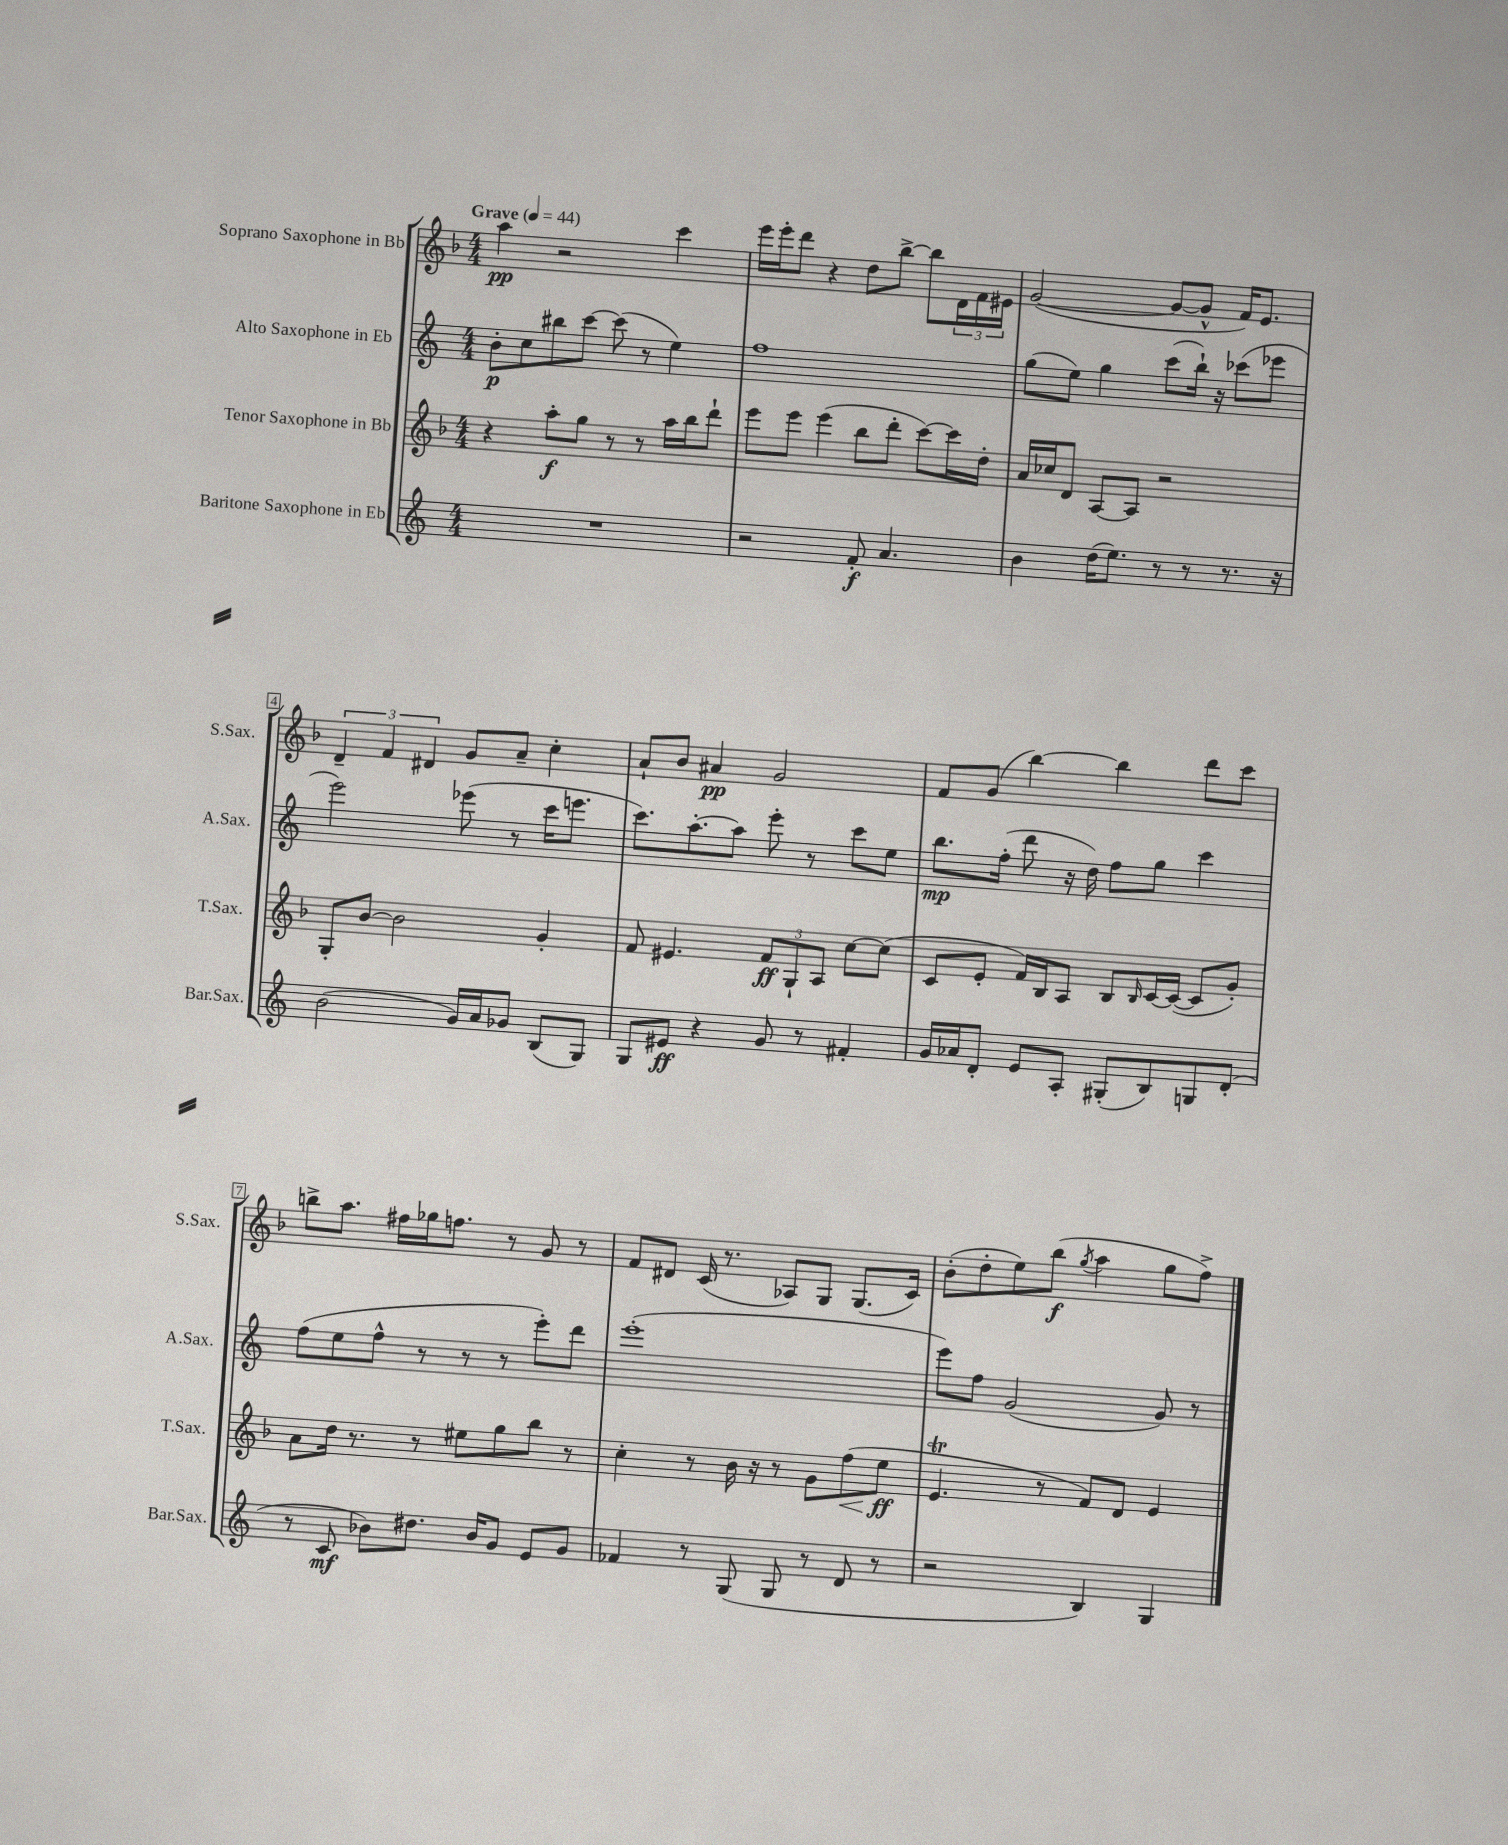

**kern	**dynam	**kern	**dynam	**kern	**dynam	**kern	**dynam
*part4	*part4	*part3	*part3	*part2	*part2	*part1	*part1
*staff4	*staff4	*staff3	*staff3	*staff2	*staff2	*staff1	*staff1
*I"Baritone Saxophone in Eb	*	*I"Tenor Saxophone in Bb	*	*I"Alto Saxophone in Eb	*	*I"Soprano Saxophone in Bb	*
*I'Bar.Sax.	*	*I'T.Sax.	*	*I'A.Sax.	*	*I'S.Sax.	*
*clefG2	*	*clefG2	*	*clefG2	*	*clefG2	*
*k[]	*	*k[b-]	*	*k[]	*	*k[b-]	*
*M4/4	*	*M4/4	*	*M4/4	*	*M4/4	*
*MM44	*	*MM44	*	*MM44	*	*MM44	*
=1	=1	=1	=1	=1	=1	=1	=1
!	!	!	!	!	!	!LO:TX:a:B:t=Grave	!
1r	.	4r	.	8b'\L	p	4aa\	pp
.	.	.	.	8cc\	.	.	.
.	.	8aa'\L	f	8bb#X\	.	2r	.
.	.	8gg\J	.	[8ccc\J	.	.	.
.	.	8r	.	(8ccc\]	.	.	.
.	.	8r	.	8r	.	.	.
.	.	16aa\LL	.	4ee\)	.	4ccc\	.
.	.	16bb-\J	.	.	.	.	.
.	.	8ddd`\J	.	.	.	.	.
=2	=2	=2	=2	=2	=2	=2	=2
2r	.	8eee\L	.	1ff	.	16eee\LL	.
.	.	.	.	.	.	16eee'\J	.
.	.	8eee\J	.	.	.	8ddd\J	.
.	.	(4eee\	.	.	.	4r	.
8f'/	f	8bb-\L	.	.	.	8dd\L	.
4.a/	.	8ddd'\J	.	.	.	[8bb-^\J	.
.	.	[8ccc\L)	.	.	.	8bb-\L]	.
.	.	16ccc\L]	.	.	.	24d\L	.
.	.	.	.	.	.	24f\	.
.	.	16dd'\JJ	.	.	.	.	.
.	.	.	.	.	.	24e#X\JJ	.
=3	=3	=3	=3	=3	=3	=3	=3
4b\	.	16a/LL	.	(8gg\L	.	([2g/	.
.	.	16cc-X/J	.	.	.	.	.
.	.	8d/J	.	8ee\J)	.	.	.
(16dd\KL	.	[8A/L	.	4gg\	.	.	.
8.ee\J)	.	.	.	.	.	.	.
.	.	8A/J]	.	.	.	.	.
8r	.	2r	.	(8ccc\L	.	8g/L_	.
8r	.	.	.	16bb`\Jk)	.	8g^^/J]	.
.	.	.	.	16r	.	.	.
8.r	.	.	.	(8ccc-X\L	.	16f/KL)	.
.	.	.	.	.	.	8.e/J	.
.	.	.	.	8eee-X\J	.	.	.
16r	.	.	.	.	.	.	.
!!LO:LB:g=z
=4	=4	=4	=4	=4	=4	=4	=4
(2b\	.	8G'/L	.	2eee\)	.	6d~/	.
.	.	[8b-/J	.	.	.	.	.
.	.	.	.	.	.	6f/	.
.	.	2b-\]	.	.	.	.	.
.	.	.	.	.	.	6d#X/	.
16g/LL)	.	.	.	(8eee-X\	.	8g/L	.
16a/J	.	.	.	.	.	.	.
8g-X/J	.	.	.	8r	.	8a~/J	.
(8B/L	.	4g'/	.	16ccc\KL	.	4cc'\	.
.	.	.	.	8.eeen\J	.	.	.
8G/J)	.	.	.	.	.	.	.
=5	=5	=5	=5	=5	=5	=5	=5
8G/L	.	8f/	.	8.ccc\L)	.	8a`/L	.
8e#X/J	ff	4.e#X/	.	.	.	8b-/J	.
.	.	.	.	[8.aa'\	.	.	.
4r	.	.	.	.	.	4a#X/	pp
.	.	.	.	8aa\J]	.	.	.
8g/	.	12f/L	ff	8eee'\	.	2g/	.
.	.	12G`/	.	.	.	.	.
8r	.	.	.	8r	.	.	.
.	.	12A/J	.	.	.	.	.
4f#X'/	.	[8cc\L	.	8ccc\L	.	.	.
.	.	(8cc\J]	.	8ee\J	.	.	.
=6	=6	=6	=6	=6	=6	=6	=6
16g/LL	.	8c/L	.	8.bb\L	mp	8f/L	.
16a-X/J	.	.	.	.	.	.	.
8d'/J	.	8e'/J	.	.	.	(8g/J	.
.	.	.	.	(16ff'\Jk	.	.	.
8e/L	.	16f/LL)	.	8ddd\	.	[4bb-\)	.
.	.	16B-/J	.	.	.	.	.
8A'/J	.	8A/J	.	16r	.	.	.
.	.	.	.	16dd\)	.	.	.
(8G#X'/L	.	8B-/L	.	8ff\L	.	4bb-\]	.
.	.	16qqB-/	.	.	.	.	.
8B/)	.	[16c/L	.	8gg\J	.	.	.
.	.	(16c/JJ_	.	.	.	.	.
8Gn/	.	8c/L]	.	4ccc\	.	8ddd\L	.
(8d'/J	.	8g'/J)	.	.	.	8ccc\J	.
!!LO:LB:g=z
=7	=7	=7	=7	=7	=7	=7	=7
8r	.	8a\L	.	(8ff\L	.	8bbn^\L	.
8c/	mf	16dd\Jk	.	8ee\	.	8.aa\J	.
.	.	8.r	.	.	.	.	.
8b-X\L)	.	.	.	8ff^^\J	.	.	.
.	.	.	.	.	.	16ff#X\LL	.
8.dd#X\J	.	8r	.	8r	.	16gg-X\J	.
.	.	.	.	.	.	8.ffn\J	.
.	.	8ee#X\L	.	8r	.	.	.
16b-/KL	.	.	.	.	.	.	.
8g/J	.	8gg\	.	8r	.	8r	.
8e/L	.	8bb-\J	.	8eee'\L)	.	8g/	.
8g/J	.	8r	.	8ddd\J	.	8r	.
=8	=8	=8	=8	=8	=8	=8	=8
4f-X/	.	4cc'\	.	(1eee'	.	8f/L	.
.	.	.	.	.	.	8d#X/J	.
8r	.	8r	.	.	.	(16c/	.
.	.	.	.	.	.	8.r	.
(8G/	.	16b-\	.	.	.	.	.
.	.	16r	.	.	.	.	.
8G/	.	8r	.	.	.	8A-X/L)	.
8r	.	8g\L	.	.	.	8G/J	.
!	!	!	!LO:HP:b	!	!	!	!
8d/	.	(8ff\	<	.	.	(8.G/L	.
8r	.	8ee\J	ff	.	.	.	.
.	.	.	.	.	.	16c/Jk)	.
.	.	.	[	.	.	.	.
=9	=9	=9	=9	=9	=9	=9	=9
2r	.	4.et/	.	8eee\L)	.	(8b-'\L	.
.	.	.	.	8ff\J	.	8dd'\	.
.	.	.	.	(2g/	.	8ee\)	.
.	.	8r	.	.	.	(8bb-\J	f
.	.	.	.	.	.	8qgg/	.
4B/)	.	8f/L)	.	.	.	4aa\	.
.	.	8d/J	.	.	.	.	.
4G/	.	4e/	.	8g/)	.	8gg\L	.
.	.	.	.	8r	.	8ff^\J)	.
==	==	==	==	==	==	==	==
*-	*-	*-	*-	*-	*-	*-	*-
